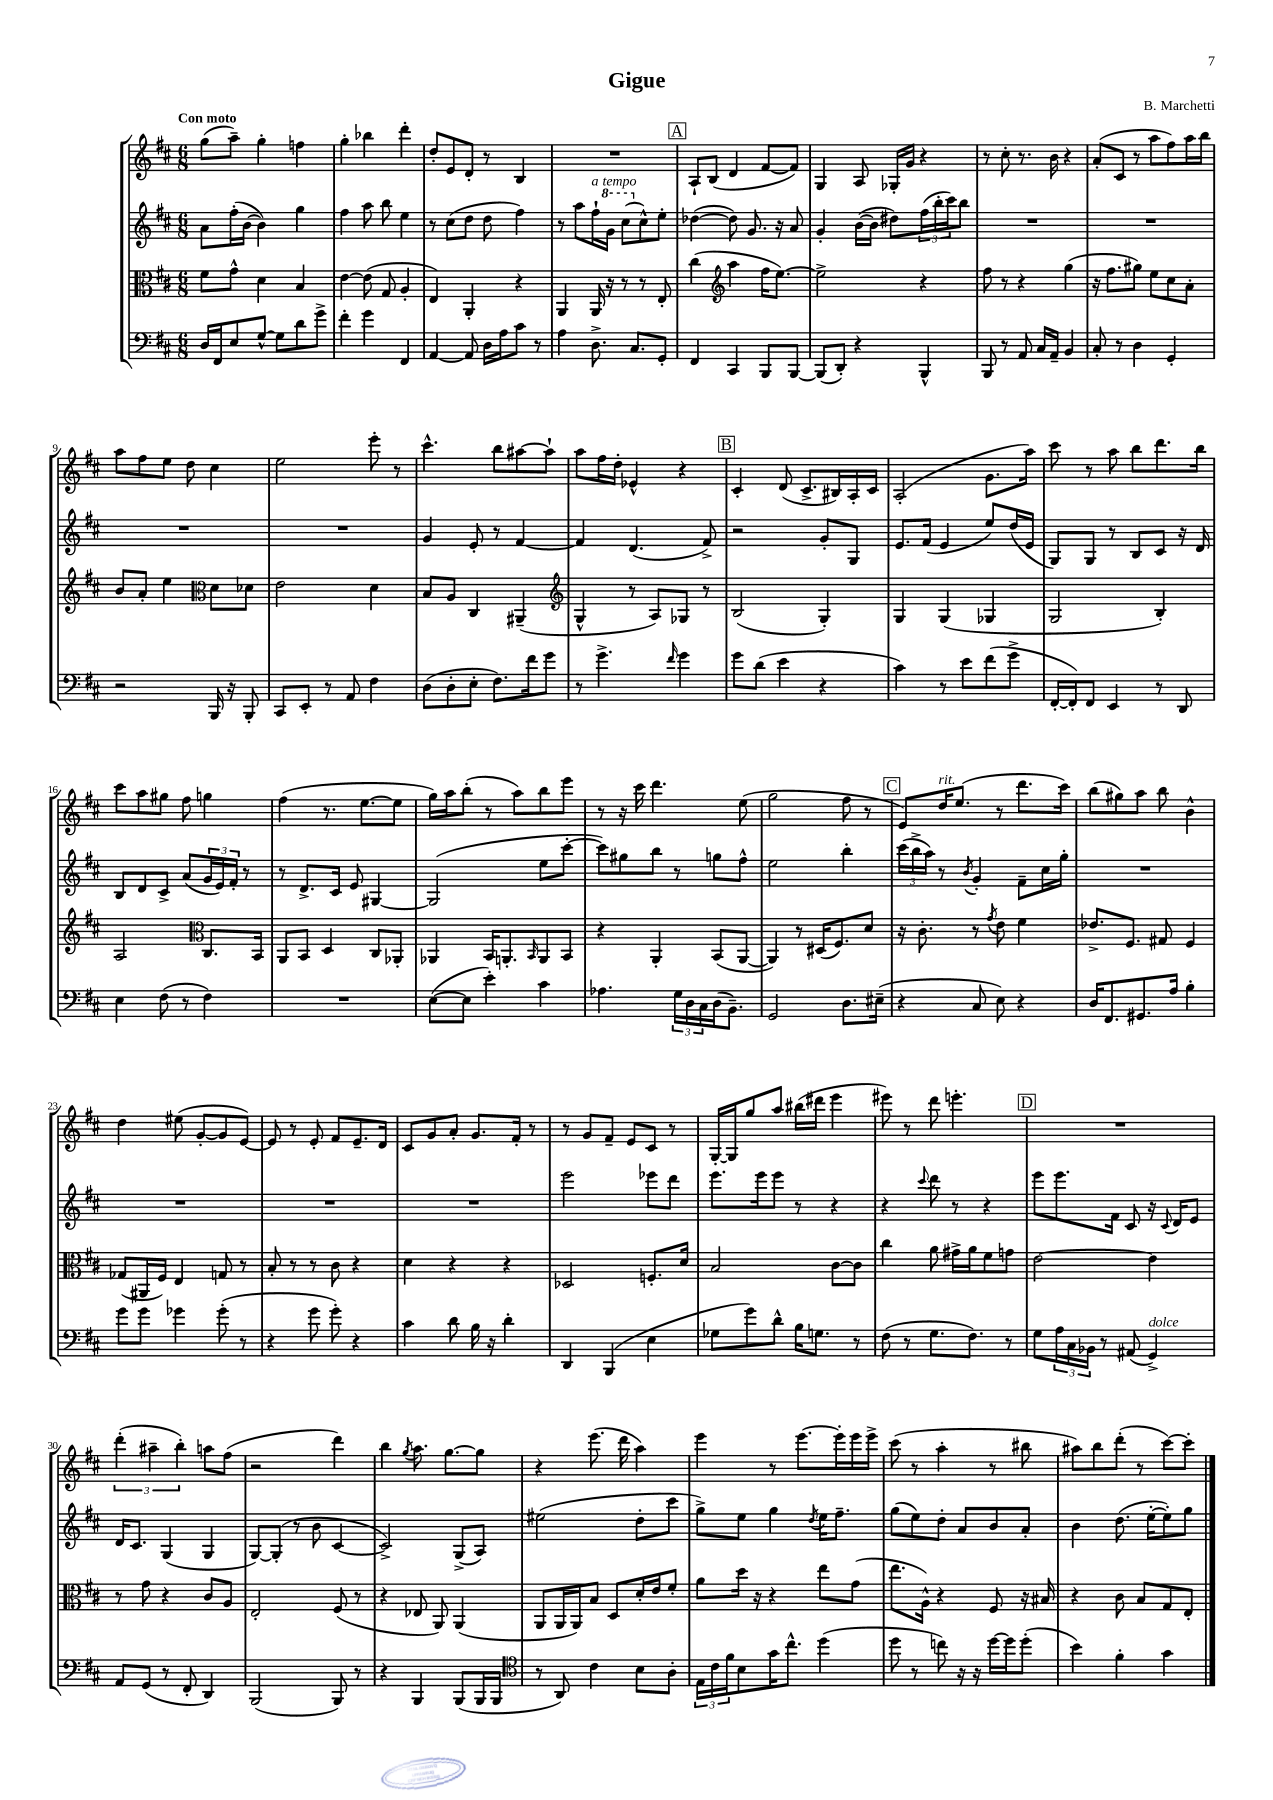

**kern	**kern	**kern	**kern
*part4	*part3	*part2	*part1
*staff4	*staff3	*staff2	*staff1
*clefF4	*clefC3	*clefG2	*clefG2
*k[f#c#]	*k[f#c#]	*k[f#c#]	*k[f#c#]
*M6/8	*M6/8	*M6/8	*M6/8
=1	=1	=1	=1
!	!	!	!LO:TX:a:B:t=Con moto
16D/LL	8f#\L	8a\L	(8gg\L
16FF#/J	.	.	.
8E/	8g^^\J	(16ff#'\L	8aa~\J)
.	.	[16b\JJ	.
[8G^^/J	4d\	4b\])	4gg'\
8G\L]	.	.	.
8d\	4B/	4gg\	4ffn\
8g^\J	.	.	.
=2	=2	=2	=2
4f#'\	[4e\	4ff#\	4gg'\
4g\	(8e\]	8aa\	4bb-X\
.	8G/	8bb\	.
4FF#/	4A'/	4ee\	4ddd'\
=3	=3	=3	=3
[4AA/	4E/)	8r	8dd'/L
.	.	(8cc#\L	8e/
8AA/]	4AA'/	8dd\J	8d'/J
16D\LL	.	8dd\	8r
16A\J	.	.	.
8c#\J	4r	4ff#\)	4B/
8r	.	.	.
=4	=4	=4	=4
4A\	4AA/	8r	2.r
.	.	8aa\L	.
!	!	!LO:TX:a:i:t=a tempo	!
8.D^\	16AA/	16ff#`\L	.
*	*	*8va	*
.	16r	16gg\JJ	.
.	8r	(8ccc#\L	.
8.C#/L	.	.	.
*	*	*X8va	*
.	8r	8cc#^^\)	.
8GG'/J	8E'/	8ee'\J	.
!!LO:REH:place=s1:t=A
=5	=5	=5	=5
4FF#/	(4cc#\	([4dd-X\	8A`/L
.	.	.	(8B/J
*	*clefG2	*	*
4CC#/	4aa\	8dd-\])	4d/
.	.	8.g/	.
8BBB/L	16ff#\KL	.	[8f#/L
.	[8.ee\J)	16r	.
[8BBB/J	.	8a/	8f#/J])
=6	=6	=6	=6
(8BBB/L]	2ee^\]	4g'/	4G/
8DD'/J)	.	.	.
4r	.	([16b\LL	8A/
.	.	16b\JJ]	.
.	.	8dd#X\L)	16G-X'/LL
.	.	.	16g/JJ
4BBB^^/	4r	(24ff#\L	4r
.	.	24bb'\	.
.	.	24ccc#\J)	.
.	.	8bb\J	.
=7	=7	=7	=7
8BBB/	8ff#\	2.r	8r
8r	8r	.	8cc#'\
8AA/	4r	.	8.r
16C#/LL	.	.	.
16AA~/JJ	.	.	16b\
4BB/	(4gg\	.	4r
=8	=8	=8	=8
8C#'/	16r	2.r	(8a'/L
.	8.ff#\L	.	.
8r	.	.	8c#/J
4D\	8gg#X\J)	.	8r
.	8ee\L	.	8aa\L
4GG'/	8cc#\	.	8ff#\)
.	8a'\J	.	16aa\L
.	.	.	16bb\JJ
!!LO:LB:g=z
=9	=9	=9	=9
2r	8b/L	2.r	8aa\L
.	8a'/J	.	8ff#\
.	4ee\	.	8ee\J
.	.	.	8dd\
*	*clefC3	*	*
16BBB/	8d\L	.	4cc#\
16r	.	.	.
8BBB'/	8d-X\J	.	.
=10	=10	=10	=10
8CC#/L	2e\	2.r	2ee\
8EE'/J	.	.	.
8r	.	.	.
8AA/	.	.	.
4F#\	4d\	.	8eee'\
.	.	.	8r
=11	=11	=11	=11
(8D\L	8B/L	4g/	4.ccc#^^\
8D'\	8A/J	.	.
8E'\J	4C#/	8e'/	.
8.F#\L)	.	8r	8bb\L
.	(4AA#X~/	[4f#/	[8aa#X\
16f#\k	.	.	.
8g\J	.	.	8aa#`\J]
=12	=12	=12	=12
*	*clefG2	*	*
8r	4G^^/	4f#/]	8aa\L
4.g^\	.	.	16ff#\L
.	.	.	16dd'\JJ
.	8r	(4.d/	4e-X^^/
.	8A/L)	.	.
16qqf#/	.	.	.
4g\	8G-X/J	.	4r
.	8r	8f#^/)	.
!!LO:REH:place=s1:t=B
=13	=13	=13	=13
8g\L	(2B/	2r	4c#'/
(8d\J	.	.	.
4e\	.	.	(8d/
.	.	.	8.c#^/L
4r	4G'/)	8g'/L	.
.	.	.	16B#X/L)
.	.	8G/J	16A'/
.	.	.	16c#/JJ
=14	=14	=14	=14
4c#\)	4G/	8.e/L	(2A'/
.	.	(16f#/Jk	.
8r	(4G/	4e/	.
8e\L	.	.	.
(8f#\	4G-X/	8ee/L)	8.g\L
8g^\J	.	(16dd/L	.
.	.	16e/JJ	16aa\Jk)
=15	=15	=15	=15
[16FF#'/LL	2G/	8G/L)	8ccc#\
16FF#'/J])	.	.	.
8FF#/J	.	8G/J	8r
4EE/	.	8r	8aa\
.	.	8B/L	8bb\L
8r	4B'/)	8c#/J	8.ddd\
8DD/	.	16r	.
.	.	16d/	16bb\Jk
!!LO:LB:g=z
=16	=16	=16	=16
4E\	2A/	8B/L	8ccc#\L
.	.	8d/	8aa\
(8F#\	.	8c#^/J	8gg#X\J
8r	.	(8a/L	8ff#\
*	*clefC3	*	*
4F#\)	8.C#/L	24g/L	4ggn\
.	.	24e/)	.
.	.	24f#'/JJ	.
.	.	8r	.
.	16BB/Jk	.	.
=17	=17	=17	=17
2.r	8AA/L	8r	(4ff#\
.	8BB/J	8.d^/L	.
.	4D/	.	8.r
.	.	16c#/Jk	.
.	.	8e/	.
.	.	.	[8.ee\L
.	8C#/L	[4G#X/	.
.	8AA-X'/J	.	8ee\J]
=18	=18	=18	=18
([8E\L	4AA-X/	(2G#/]	16gg\LL)
.	.	.	16aa\J
8E\J]	.	.	(8bb'\J
4e'\)	16BB/KL	.	8r
.	8.AAn'/	.	.
.	.	.	8aa\L)
.	16qqBB/	.	.
4c#\	8AA/	8ee\L	8bb\
.	8BB/J	[8ccc#'\J	8eee\J
=19	=19	=19	=19
4.A-X\	4r	8ccc#\L])	8r
.	.	8gg#X\	16r
.	.	.	16ccc#\
.	4AA'/	8bb\J	4.ddd\
24G\LL	.	8r	.
24D\	.	.	.
24C#\	.	.	.
(16D\J	(8BB/L	8ggn\L	.
8.BB~\J)	.	.	.
.	[8AA/J	8ff#^^\J	(8ee\
=20	=20	=20	=20
2GG/	4AA/])	2ee\	2gg\
.	8r	.	.
.	(16D#X/KL	.	.
.	8.F#/)	.	.
8.D\L	.	4bb'\	8ff#\
.	8d/J	.	8r
(16E#X~\Jk	.	.	.
!!LO:REH:place=s1:t=C
=21	=21	=21	=21
4r	16r	(24ccc#\LL	8e/L)
.	.	24bb^\	.
.	8.c#'\	.	.
.	.	24aa\JJ)	.
!	!	!	!LO:TX:a:i:t=rit.
.	.	8r	16dd/K
.	.	.	(8.ee/J
.	.	8qb/	.
8C#/	8r	4g'/	.
.	8qg/	.	.
8E\)	8e\	.	8r
4r	4f#\	8f#~\L	8.ddd\L
.	.	16cc#\L	.
.	.	16gg'\JJ	16ccc#\Jk)
=22	=22	=22	=22
16D/KL	8.e-X^/L	2.r	(8bb\L
8.FF#/	.	.	.
.	.	.	8gg#X\)
.	8.F#/J	.	.
8.GG#X/	.	.	8aa\J
.	8G#X/	.	8bb\
16A/Jk	.	.	.
4B'\	4F#/	.	4b^^\
!!LO:LB:g=z
=23	=23	=23	=23
8g\L	(8G-X/L	2.r	4dd\
8g\J	16AA#X/L	.	.
.	16F#/JJ)	.	.
4g-X\	4E/	.	(8ee#X\
.	.	.	[8g'/L
(8g-'\	8Gn/	.	8g/]
8r	8r	.	[8e/J)
=24	=24	=24	=24
4r	8B'/	2.r	8e/]
.	8r	.	8r
8g\	8r	.	8e'/
8g'\)	8c#\	.	8f#/L
4r	4r	.	8.e~/
.	.	.	16d/Jk
=25	=25	=25	=25
4c#\	4d\	2.r	8c#/L
.	.	.	8g/
8d\	4r	.	8a'/J
16B\	.	.	8.g/L
16r	.	.	.
4d'\	4r	.	.
.	.	.	16f#'/Jk
.	.	.	8r
=26	=26	=26	=26
4DD/	2D-X/	2eee\	8r
.	.	.	8g/L
(4BBB/	.	.	8f#~/J
.	.	.	8e/L
4E\	8.Fn'/L	8eee-X\L	8c#/J
.	.	8ddd\J	8r
.	16d/Jk	.	.
=27	=27	=27	=27
8G-X\L	2B/	8.eee\L	[16G'/LL
.	.	.	16G/J]
8g\)	.	.	8gg/
.	.	16eee\k	.
8d^^\J	.	8eee\J	8aa/J
16B\KL	.	8r	(16bb#X\LL
8.Gn\J	.	.	16ddd#X\JJ
.	[8c#\L	4r	4eee\
8r	8c#\J]	.	.
=28	=28	=28	=28
(8F#\	4cc#\	4r	8eee#X\)
8r	.	.	8r
.	.	8qqccc#/	.
8.G\L	8a\	8ddd\	8ddd\
.	16g#X^\LL	8r	4.eeen'\
8.F#\J)	16a\J	.	.
.	8f#\	4r	.
8r	8gn\J	.	.
!!LO:REH:place=s1:t=D
=29	=29	=29	=29
8G\L	[2e\	8eee\L	2.r
24A\L	.	8.eee\	.
24C#\	.	.	.
24BB-X\JJ	.	.	.
8r	.	.	.
.	.	16f#\Jk	.
(8AA#X/	.	8c#/	.
!LO:TX:a:i:t=dolce	!	!	!
4GG^/)	4e\]	16r	.
.	.	8qqc#/	.
.	.	16d/KL	.
.	.	8e/J	.
!!LO:LB:g=z
=30	=30	=30	=30
8AA/L	8r	16d/KL	(6ddd'\
.	.	8.c#/J	.
(8GG/J	8g\	.	.
.	.	.	6aa#X~\
8r	4r	(4G/	.
.	.	.	6bb'\)
8FF#'/	.	.	.
4DD/)	8c#/L	4G/	8aan\L
.	8A/J	.	(8ff#\J
=31	=31	=31	=31
(2BBB/	2E'/	[8G/L)	2r
.	.	(8G'/J]	.
.	.	8r	.
.	.	8b\	.
8BBB/)	(8F#/	[4c#/	4ddd\)
8r	8r	.	.
=32	=32	=32	=32
4r	4r	2c#^/])	4bb\
.	.	.	8qgg/
4BBB/	8E-X/	.	8.aa\
.	8AA/)	.	.
.	.	.	[8.gg\L
(8BBB/L	(4AA/	(8G^/L	.
16BBB/L	.	8A/J)	8gg\J]
16BBB/JJ	.	.	.
=33	=33	=33	=33
*clefC4	*	*	*
8r	8AA/L	(2ee#X\	4r
8AA/)	16AA/L	.	.
.	16AA/J)	.	.
4c#\	8B/J	.	(8.eee\
.	8D/L	.	.
.	.	.	16ddd\
8B\L	16d'/L	8dd'\L	4aa\)
.	16e/J	.	.
8A'\J	8f#'/J	8ccc#\J	.
=34	=34	=34	=34
24E\LL	8a\L	8gg^\L)	4eee\
24c#\	.	.	.
24f#\J	.	.	.
8B\	16dd\Jk	8ee\J	.
.	16r	.	.
16g\K	4r	4gg\	8r
8.cc#^^\J	.	.	.
.	.	.	[8.eee\L
.	.	8qdd/	.
(4dd\	8ee\L	16ee\KL	.
.	.	8.ff#~\J	16eee'\L]
.	(8g\J	.	16eee\
.	.	.	16eee^\JJ
=35	=35	=35	=35
8dd\	8.ee\L	(8gg\L	(8ccc#\
8r	.	8ee\)	8r
.	16A^^\Jk)	.	.
8ccn\)	4r	8dd'\J	4aa'\
16r	.	8a/L	.
16r	.	.	.
[16dd\LL	8F#/	8b/	8r
16dd\J]	.	.	.
(8dd'\J	16r	8a'/J	8bb#X\
.	16B#X/	.	.
=36	=36	=36	=36
4b\)	4r	4b\	8aa#X\L)
.	.	.	8bb\
4f#'\	8c#\	(8.dd\	(8ddd'\J
.	8B/L	.	8r
.	.	[16ee'\KL	.
4g\	8G/	8ee'\])	[8ccc#\L)
.	8E'/J	8gg\J	8ccc#'\J]
==	==	==	==
*-	*-	*-	*-
